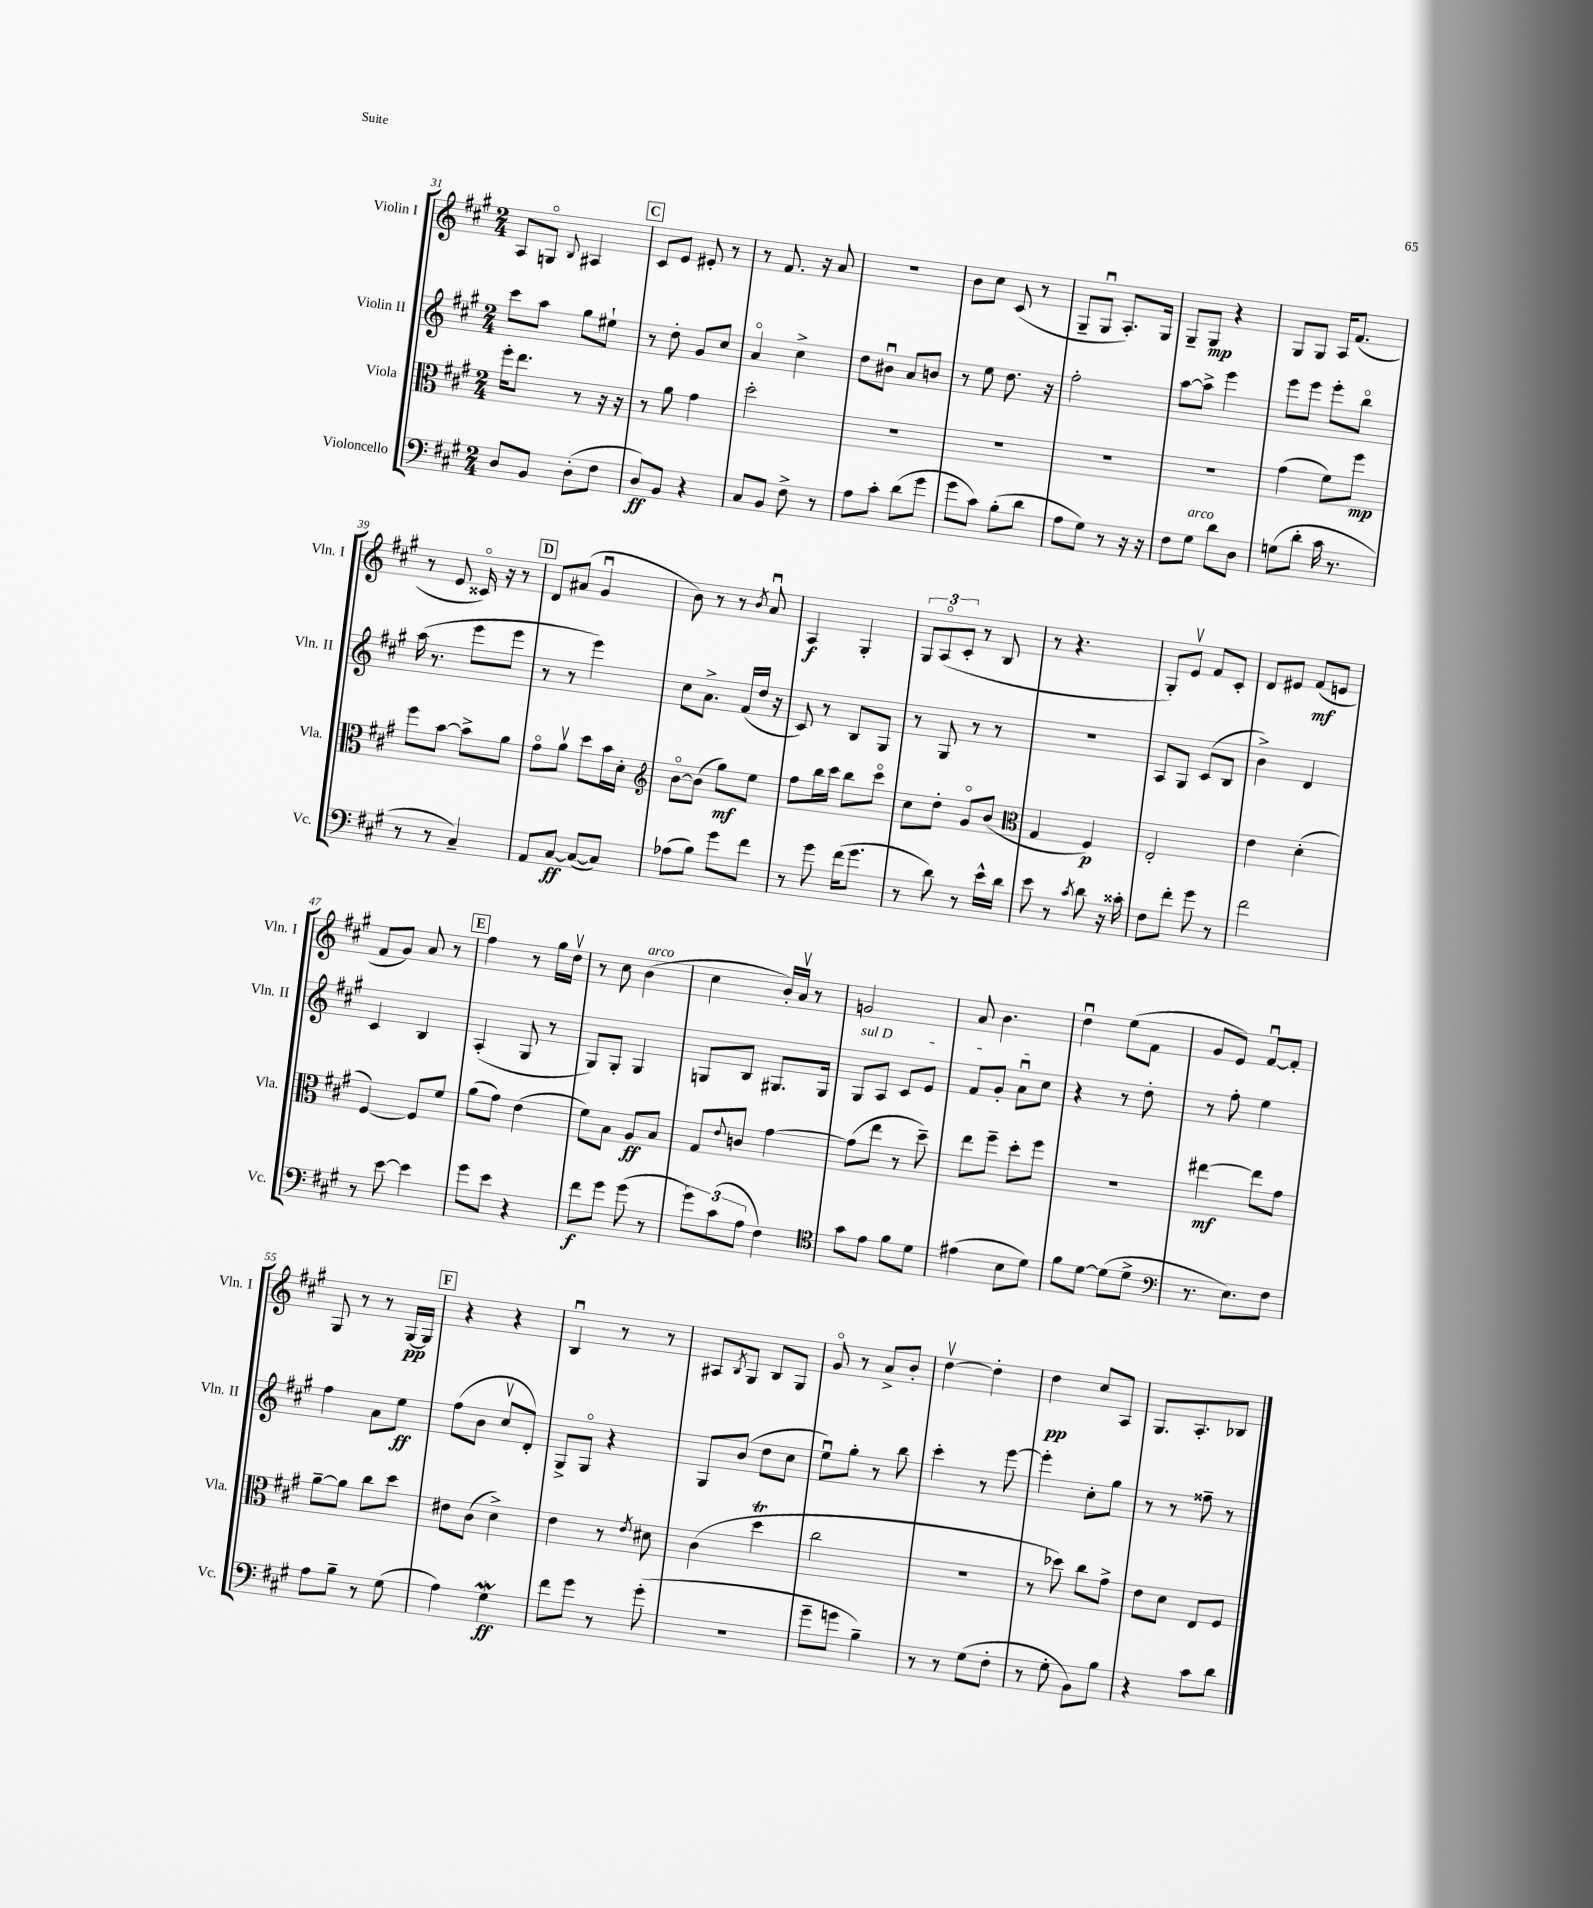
<<
\new StaffGroup <<
\new Staff = "s0" \with { instrumentName = "Violin I" shortInstrumentName = "Vln. I" } {
    \clef treble \key a \major \numericTimeSignature \time 2/4
    a8 g8\flageolet \appoggiatura { b8 } ais4 |
    \mark \markup { \box "C" } cis'8 e'8 eis'8-. r8 |
    r8 fis'8. r16 a'8 |
    R2 |
    b'8 cis''8 cis'8( r8 |
    gis8-- gis8\downbow a8.-.) gis16 |
    gis8-- gis8\mp r4 |
    gis8 gis8 a16 fis'8.( |
    r8 e'8 cisis'16\flageolet) r16 r8 |
    \mark \markup { \box "D" } d'8 ais'8( gis'4\downbow |
    b'8) r8 r8 \acciaccatura { b'8 } a'8\downbow |
    a4\f gis4-. |
    \tuplet 3/2 { gis8 a8\flageolet( cis'8-. } r8 b8 |
    r8 r4. |
    gis8-.) e'8\upbow fis'8 cis'8-. |
    d'8 eis'8 fis'8\mf( e'8 |
    fis'8 gis'8) a'8 r8 |
    \mark \markup { \box "E" } fis''4 r8 gis''16 d''16\upbow |
    r8 cis''8 b'4^\markup { \italic "arco" }( |
    cis''4 b'16-.) a'16\upbow r8 |
    g'2 |
    a'8 b'4. |
    d''4\downbow e''8( fis'8 |
    gis'8 e'8) fis'8~\downbow fis'8-. |
    gis8 r8 r8 gis16~\pp gis16 |
    \mark \markup { \box "F" } r4 r4 |
    b4\downbow r8 r8 |
    ais8 \acciaccatura { b8 } gis8 b8 gis8 |
    gis'8\flageolet r8 a'8-> b'8-. |
    d''4~\upbow d''4-. |
    d''4\pp cis''8 a8 |
    gis8. a8.-. bes8 \bar "|." |
}
\new Staff = "s1" \with { instrumentName = "Violin II" shortInstrumentName = "Vln. II" } {
    \clef treble \key a \major \numericTimeSignature \time 2/4
    cis'''8 a''8 gis''8 eis''8-! |
    \mark \markup { \box "C" } r8 d''8-. gis'8 cis''8 |
    a'4\flageolet cis''4-> |
    d''8 bis'8\downbow a'8 b'8 |
    r8 e''8 d''8. r16 |
    fis''2-. |
    a''8~ a''8-> e'''4 |
    e'''8 e'''8 e'''8-. b''8\flageolet |
    a''16( r8. e'''8 e'''8 |
    \mark \markup { \box "D" } r8 r8 e'''4) |
    cis''8 a'8.-> fis'16( d''16 r16 |
    cis'8) r8 b8 gis8 |
    r8 gis8 r8 r8 |
    R2 |
    a8 gis8 cis'8( b8 |
    b'4->) d'4 |
    cis'4 b4 |
    \mark \markup { \box "E" } a4-.( gis8 r8 |
    gis8) gis8-. gis4 |
    g8 b8 gis8. gis16 |
    \once \override TextSpanner.bound-details.left.text = \markup { \italic "sul D" } gis8\startTextSpan a8 cis'8 e'8 |
    fis'8 gis'8-. a'8\downbow cis''8\stopTextSpan |
    r4 r8 d''8-. |
    r8 fis''8-. e''4 |
    fis''4 a'8 e''8\ff |
    \mark \markup { \box "F" } fis''8( b'8 cis''8\upbow d'8-.) |
    gis8-> gis8\flageolet r4 |
    gis8 b'8( d''8 cis''8 |
    e''8\downbow) gis''8-. r8 b''8 |
    cis'''4-. r8 e'''8~ |
    e'''4-. cis''8-. gis''8 |
    r8 r8 fisis''8-- r8 \bar "|." |
}
\new Staff = "s2" \with { instrumentName = "Viola" shortInstrumentName = "Vla." } {
    \clef alto \key a \major \numericTimeSignature \time 2/4
    fis''16-. e''8. r8 r16 r16 |
    \mark \markup { \box "C" } r8 a'8 gis'4 |
    d''2-. |
    R2 |
    R2 |
    R2 |
    R2 |
    gis'4( fis'8) fis''8\mp |
    fis''8 b'8~ b'8-> a'8 |
    \mark \markup { \box "D" } gis'8\flageolet a'8\upbow d''8 b'16 d'16-. |
    \clef treble b'8~\flageolet b'8( gis''8\mf) e''8 |
    fis''8 b''16 cis'''16 b''8 cis'''8\flageolet |
    cis''8 d''8-. gis'8\flageolet b'8( |
    \clef alto gis4 fis4\p) |
    e2-. |
    e'4 d'4-.( |
    fis4~) fis8 fis'8 |
    \mark \markup { \box "E" } a'8( gis'8) e'4( |
    fis'8) b8 a8\ff b8 |
    gis8 \appoggiatura { e'8 } c'8 gis'4~ |
    gis'8( e''8 r8 d''8--) |
    e''8 fis''8-- d''8-. fis''8 |
    r2 |
    eis''4~\mf eis''8 gis'8 |
    a'8~-- a'8 cis''8 d''8 |
    \mark \markup { \box "F" } eis'8 cis'8( d'4->) |
    e'4 r8 \acciaccatura { e'8 } dis'8 |
    cis'4( d''4\trill |
    cis''2 |
    r2 |
    r8 des''8) cis''8 gis'8-> |
    e'8 d'8 e8 fis8 \bar "|." |
}
\new Staff = "s3" \with { instrumentName = "Violoncello" shortInstrumentName = "Vc." } {
    \clef bass \key a \major \numericTimeSignature \time 2/4
    d8 b,8 d8-.( fis8 |
    \mark \markup { \box "C" } d8\ff) b,8 r4 |
    cis8 b,8 fis8-> r8 |
    a8 cis'8-. d'8( gis'8 |
    gis'8 cis'8) b8-.( d'8 |
    a8 gis8) r8 r16 r16 |
    fis8 gis8^\markup { \italic "arco" } d'8 d8 |
    g8( d'8-. cis'16 r8. |
    r8 r8 cis4--) |
    \mark \markup { \box "D" } a,8 cis8~\ff cis8~( cis8) |
    aes8( b8) gis'8 fis'8 |
    r8 gis'8 fis'16( gis'8. |
    r8 d'8) r8 e'16-^ d'16 |
    e'8 r8 \acciaccatura { cis'8 } d'8 r16 cisis'16-. |
    fis8 fis'8-. gis'8 r8 |
    fis'2 |
    r8 e'8~ e'4 |
    \mark \markup { \box "E" } gis'8 e'8 r4 |
    fis'8\f gis'8 gis'8( r8 |
    \tuplet 3/2 { gis'8) cis'8( a8 } fis4) |
    \clef tenor gis'8 e'8 fis'8 d'8 |
    eis'4( b8 d'8) |
    fis'8 d'8~ d'8( d'8-> |
    \clef bass r8. e8.) fis8 |
    a8 b8-- r8 gis8( |
    \mark \markup { \box "F" } a4) gis4\mordent\ff |
    fis'8 gis'8 r8 gis'8-.( |
    R2 |
    gis'8-- g'8 b4--) |
    r8 r8 gis8( fis8-. |
    r8 gis8-. b,8) b8 |
    r4 cis'8 d'8 \bar "|." |
}
>>
>>
\layout { \context { \Score currentBarNumber = #31 } }
